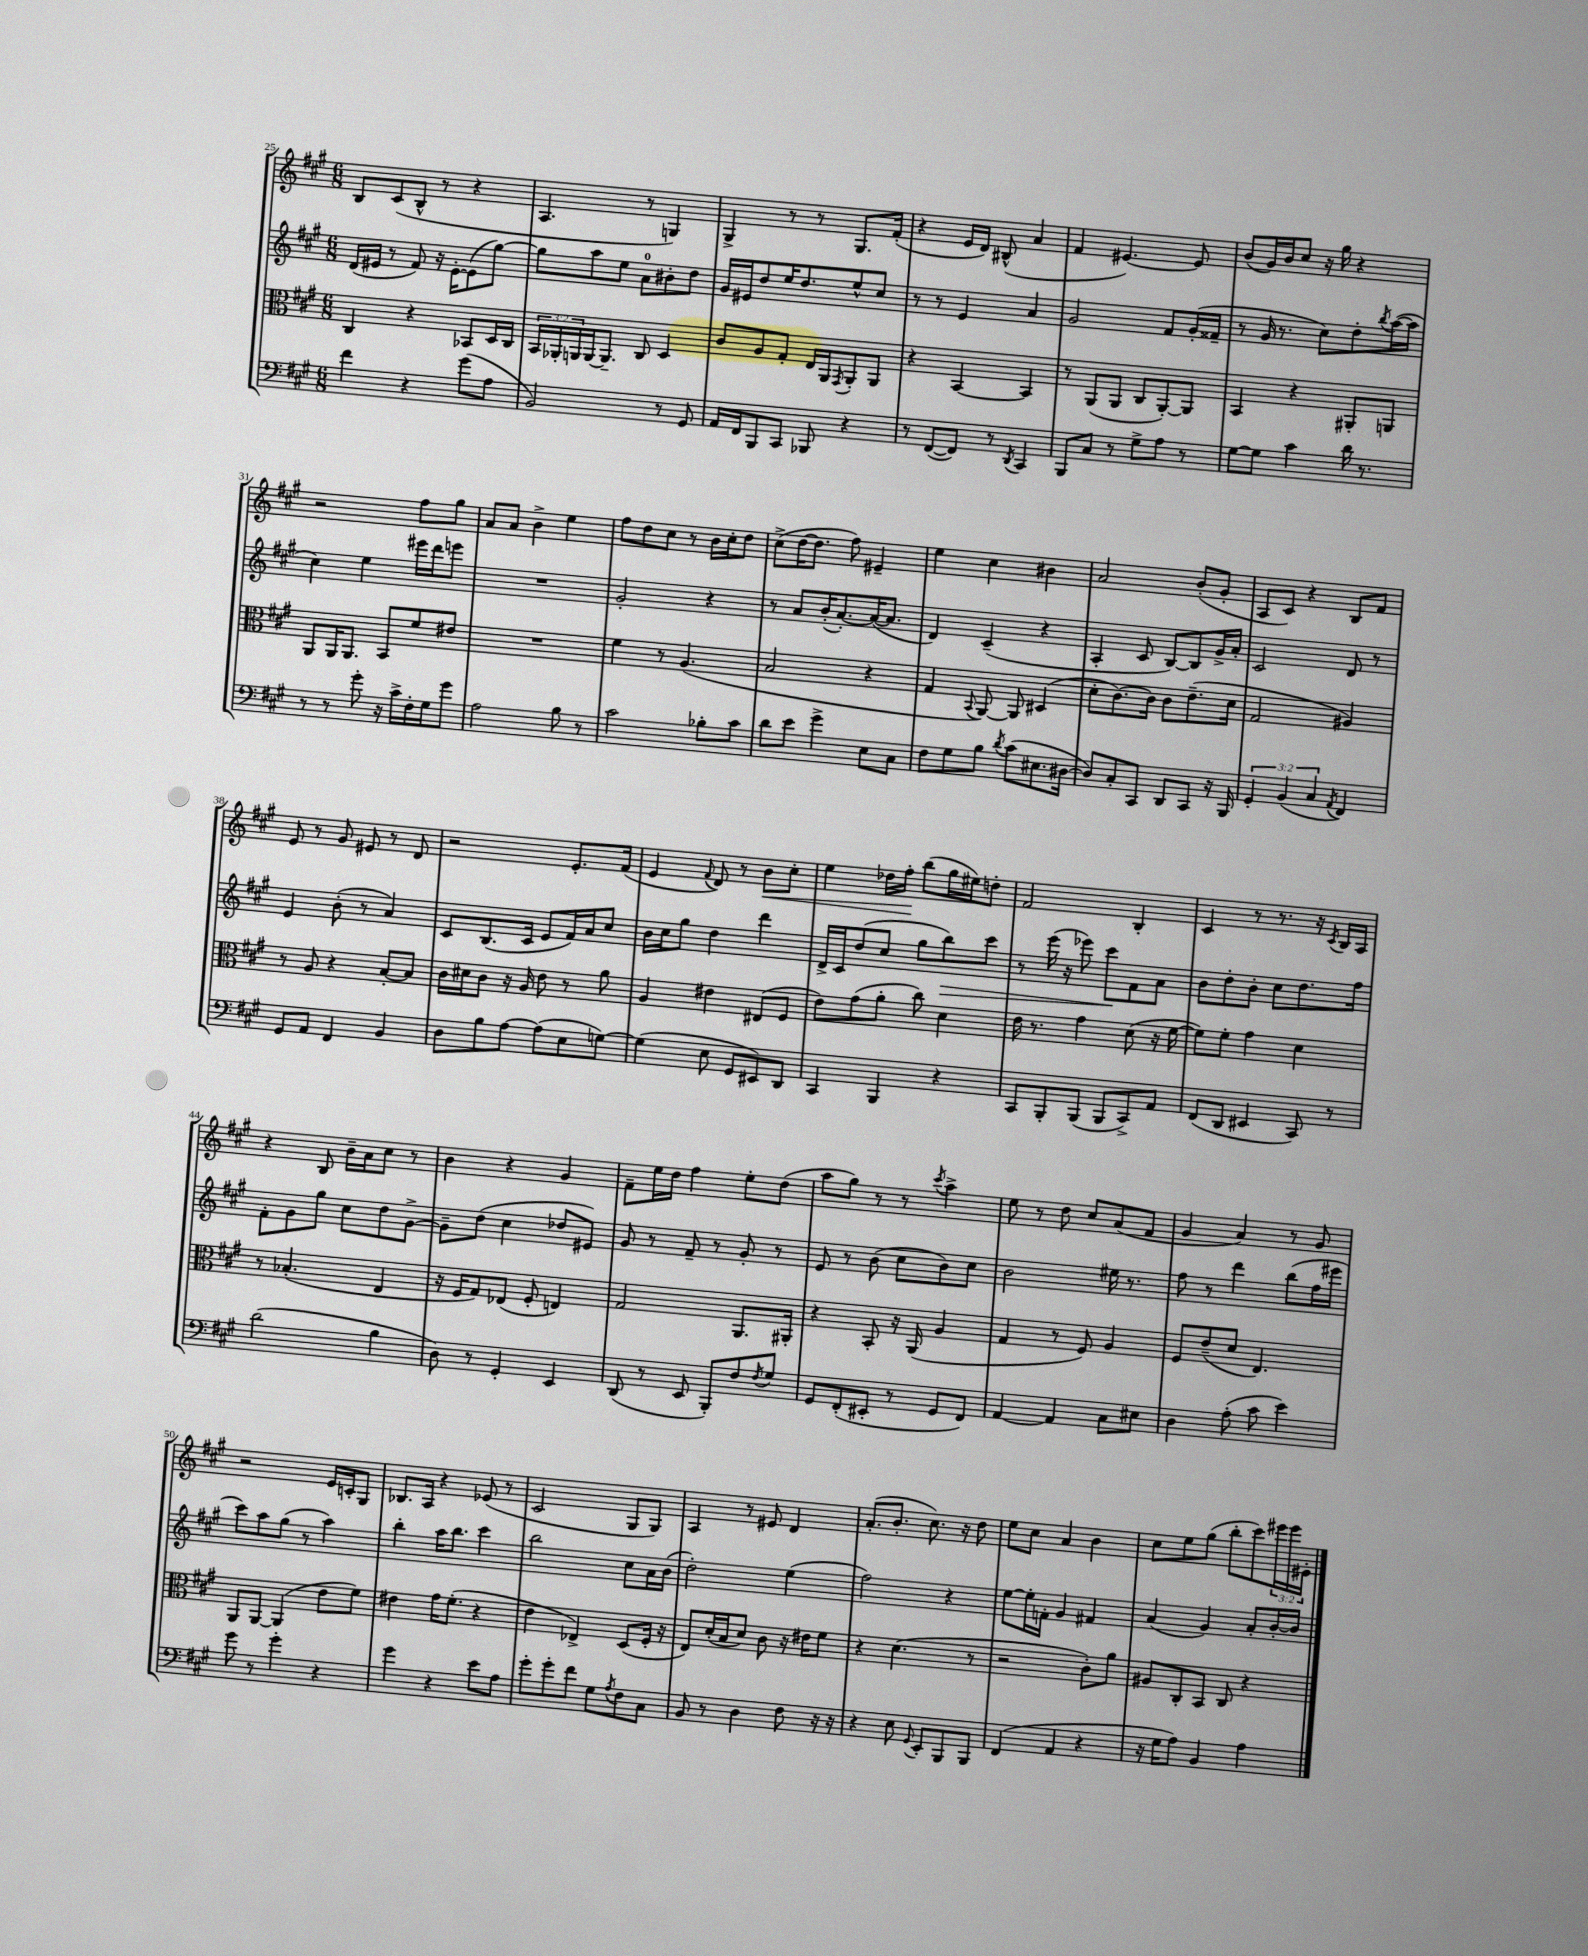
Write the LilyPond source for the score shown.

<<
\new StaffGroup <<
\new Staff = "s0" {
    \clef treble \key a \major \numericTimeSignature \time 6/8 \override Staff.TupletNumber.text = #tuplet-number::calc-fraction-text
    b8 cis'8( b8-^ r8 r4 |
    a4. r8 g4) |
    gis4-> r8 r8 gis8. fis'16-.( |
    r4 e'16 d'16) bis8-^( a'4 |
    fis'4 eis'4.~) eis'8 |
    b'8( gis'16) b'16 cis''8 r16 gis''16 r4 |
    r2 fis''8 gis''8 |
    a'8 a'8 b'4-> e''4 |
    fis''8 d''8 cis''8 r8 b'16 cis''16-. d''8 |
    cis''8->( d''16~ d''8. fis''8) eis'4-- |
    e''4 cis''4 bis'4 |
    a'2 b'8-.( gis'8-. |
    a8 cis'8) r4 b8 fis'8 |
    e'8 r8 gis'8 eis'8 r8 d'8 |
    r2 e'8.-. fis'16( |
    e'4 \appoggiatura { fis'8 } d'8) r8 b'8\< cis''8-. |
    e''4 des''16 fis''16-.\! b''8( gis''16 eis''16) d''8-. |
    fis'2 b4-. |
    cis'4 r8 r8. r16 \acciaccatura { cis'8 } b16 a16 |
    r4 b8 b'16-- a'16 cis''8 r8 |
    b'4 r4 gis'4 |
    fis'8-- e''16 d''16 fis''4 e''8-. d''8( |
    a''8 gis''8) r8 r8 \acciaccatura { cis'''8 } a''4-> |
    e''8 r8 d''8 cis''8 a'8( fis'8 |
    gis'4 a'4) r8 gis'8 |
    r2 e'16 c'16-. gis8 |
    bes8. a16 r4 ees'8( r8 |
    cis'2 gis8 gis8) |
    a4 r8 eis'8 d'4 |
    a'8.-.( b'8.-. cis''8.) r16 d''8 |
    e''8 cis''8 a'4 b'4 |
    cis''8 e''8 gis''8( b''8-. cis'''8) \tuplet 3/2 { eis'''16 eis'''16 eis'16-. } \bar "|." |
}
\new Staff = "s1" {
    \clef treble \key a \major \numericTimeSignature \time 6/8
    d'16( eis'16 r8 fis'8) r16 eis'16~-. eis'8( gis''8~) |
    gis''8 a''8 e''8 a'8-0 bis'8-. d''8 |
    gis'16 eis'16 d''8 e''16 d''8. e''8-^ cis''8 |
    r8 r8 e'4 a'4 |
    gis'2 fis'8 gis'16-.( fisis'16-- |
    r8 gis'16 r8. cis''8) d''8-. \acciaccatura { b''8 } a''16~( a''16 |
    cis''4) e''4 eis'''16 d'''16 e'''8 |
    R2. |
    gis'2-. r4 |
    r8 a'8 b'16-.( a'8.~-.) a'16~( a'8. |
    d'4) cis'4--( r4 |
    a4-. cis'8 b8~) b8 gis'16-> a'16-. |
    cis'2 d'8 r8 |
    e'4 b'8-.( r8 a'4) |
    cis'8 b8.( cis'16 e'8 fis'16) a'16 cis''8 |
    b'16 cis''16 gis''8 d''4 d'''4 |
    d'16-> cis'16 d''8( cis''8 gis''8 b''8\>) cis'''8 |
    r8 e'''16( r16 ees'''8) cis'''8\! fis'8 a'8 |
    b'8 d''8-. b'8-. cis''8 d''8. fis''16 |
    fis'8-. gis'8 gis''8 cis''8 d''8 gis'8~-> |
    gis'8-- d''8( cis''4 des''8 eis'8) |
    gis'8 r8 fis'8-- r8 gis'8-. r8 |
    e'8 r8 b'8( cis''8 b'8) cis''8 |
    b'2 eis''16 r8. |
    fis''8 r8 d'''4 b''8( fis''16 eis'''16 |
    cis'''8) a''8 gis''8( r8 a''4) |
    b''4-. a''16 b''8. cis'''4 |
    b''2 cis''8 a'16 b'16( |
    d''2-.) e''4( |
    fis''2) r4 |
    e''8~ e''16-. f'16-. gis'4 fis'4 |
    a'4( gis'4) a'8-. b'16~-. b'16 \bar "|." |
}
\new Staff = "s2" {
    \clef alto \key a \major \numericTimeSignature \time 6/8 \override Staff.TupletNumber.text = #tuplet-number::calc-fraction-text
    cis4 r4 bes,8 d16 cis16 |
    \tuplet 3/2 { b,16 aes,16-. a,16 } a,16~ a,8.-- cis8 d4 |
    cis'8 a8 gis8-. e16 a,16 \acciaccatura { gis,8 } a,8-. a,8 |
    r4 b,4~ b,4 |
    r8 a,8( a,8 cis8 a,8~-.) a,8 |
    b,4 r4 ais,8-. a,8 |
    a,8 a,16 a,8. b,8 fis'8 eis'8 |
    R2. |
    fis'4 r8 a4.( |
    b2 r4 |
    gis4 \appoggiatura { b,8 } a,8~) a,8 dis4( |
    d'8-. cis'8.~) cis'16 cis'8 e'8.--( d'16 |
    gis2 ais4) |
    r8 a8 r4 b8~-. b8 |
    cis'16 dis'16 cis'8 r16 a16 e'8 r8 a'8 |
    a4 eis'4 eis8( fis8 |
    e'8) gis'8( a'8-. cis''8) d'4 |
    e'16 r8. gis'4 d'8( r16 fis'16~ |
    fis'8) fis'8-. gis'4 d'4 |
    r8 bes4.-.( e4 |
    r16 fis16 gis8) ees8( fis8-. e4) |
    gis2 a,8. ais,16-. |
    r4 b,8-. r16 a,16( a4 |
    gis4 r8 fis8) a4 |
    fis8 e'8--( d'8 e4.) |
    a,8 a,8~ a,4( e'8 fis'8) |
    eis'4 gis'16 fis'8.-.( r4 |
    e'4 ees4->) d8( fis16-. r16 |
    e8) d'16-.( b16 d'8) cis'8 r16 eis'16 fis'8 |
    r4 d'4.( r8 |
    r2 cis'8-.) a'8 |
    ais8 cis8-. b,8 cis8 r4 \bar "|." |
}
\new Staff = "s3" {
    \clef bass \key a \major \numericTimeSignature \time 6/8 \override Staff.TupletNumber.text = #tuplet-number::calc-fraction-text
    fis'4 r4 gis'8( a8 |
    b,2) r8 gis,8 |
    a,16 fis,16 b,,8 cis,8 bes,,8 r4 |
    r8 fis,8~( fis,8) r8 \acciaccatura { d,8 } cis,4 |
    b,,8 cis8 r8 gis8-> a8 r8 |
    gis8~ gis8 cis'4 d'16 r8. |
    r8 r8 gis'8-. r16 cis'16-> fis16-. gis16 gis'8 |
    a2 b8 r8 |
    cis'2 bes8-. cis'8 |
    d'8 e'8 gis'4-> e8 cis8 |
    fis8 gis8 b8 \acciaccatura { d'8 } cis'8( eis8. dis16~ |
    dis8) cis8-. cis,8 d,8 cis,8 r16 b,,16 |
    \tuplet 3/2 { gis,4-. b,4( cis4 } \acciaccatura { a,8 } fis,4) |
    gis,8 a,8 fis,4 b,4 |
    d8 b8 a8~ a8( e8 g8~) |
    g4( e8 gis,8 eis,8) d,8 |
    cis,4 b,,4 r4 |
    cis,8 b,,8-. b,,8( b,,8 cis,8->) a,8 |
    fis,8( d,8 eis,4 cis,8) r8 |
    d'2( b4 |
    d8) r8 gis,4-. e,4 |
    d,8( r8 e,8 b,,8-.) fis8 \acciaccatura { fis8 } gis8 |
    gis,8 fis,8-.( eis,8-. r8 gis,8 fis,8) |
    a,4~ a,4 cis8 eis8 |
    d4 a8-.( cis'8 e'4) |
    gis'8 r8 gis'4-. r4 |
    gis'4 r4 e'8 a8 |
    gis'8-. gis'8-. fis'8 gis8 \acciaccatura { a8 } fis8 cis8 |
    b,8 r8 d4 fis8 r16 r16 |
    r4 e8 \appoggiatura { gis,8 } e,8-. b,,8 b,,8 |
    fis,4( a,4 r4 |
    r16 gis16 a8) b,4 a4 \bar "|." |
}
>>
>>
\layout { \context { \Score currentBarNumber = #25 } }
